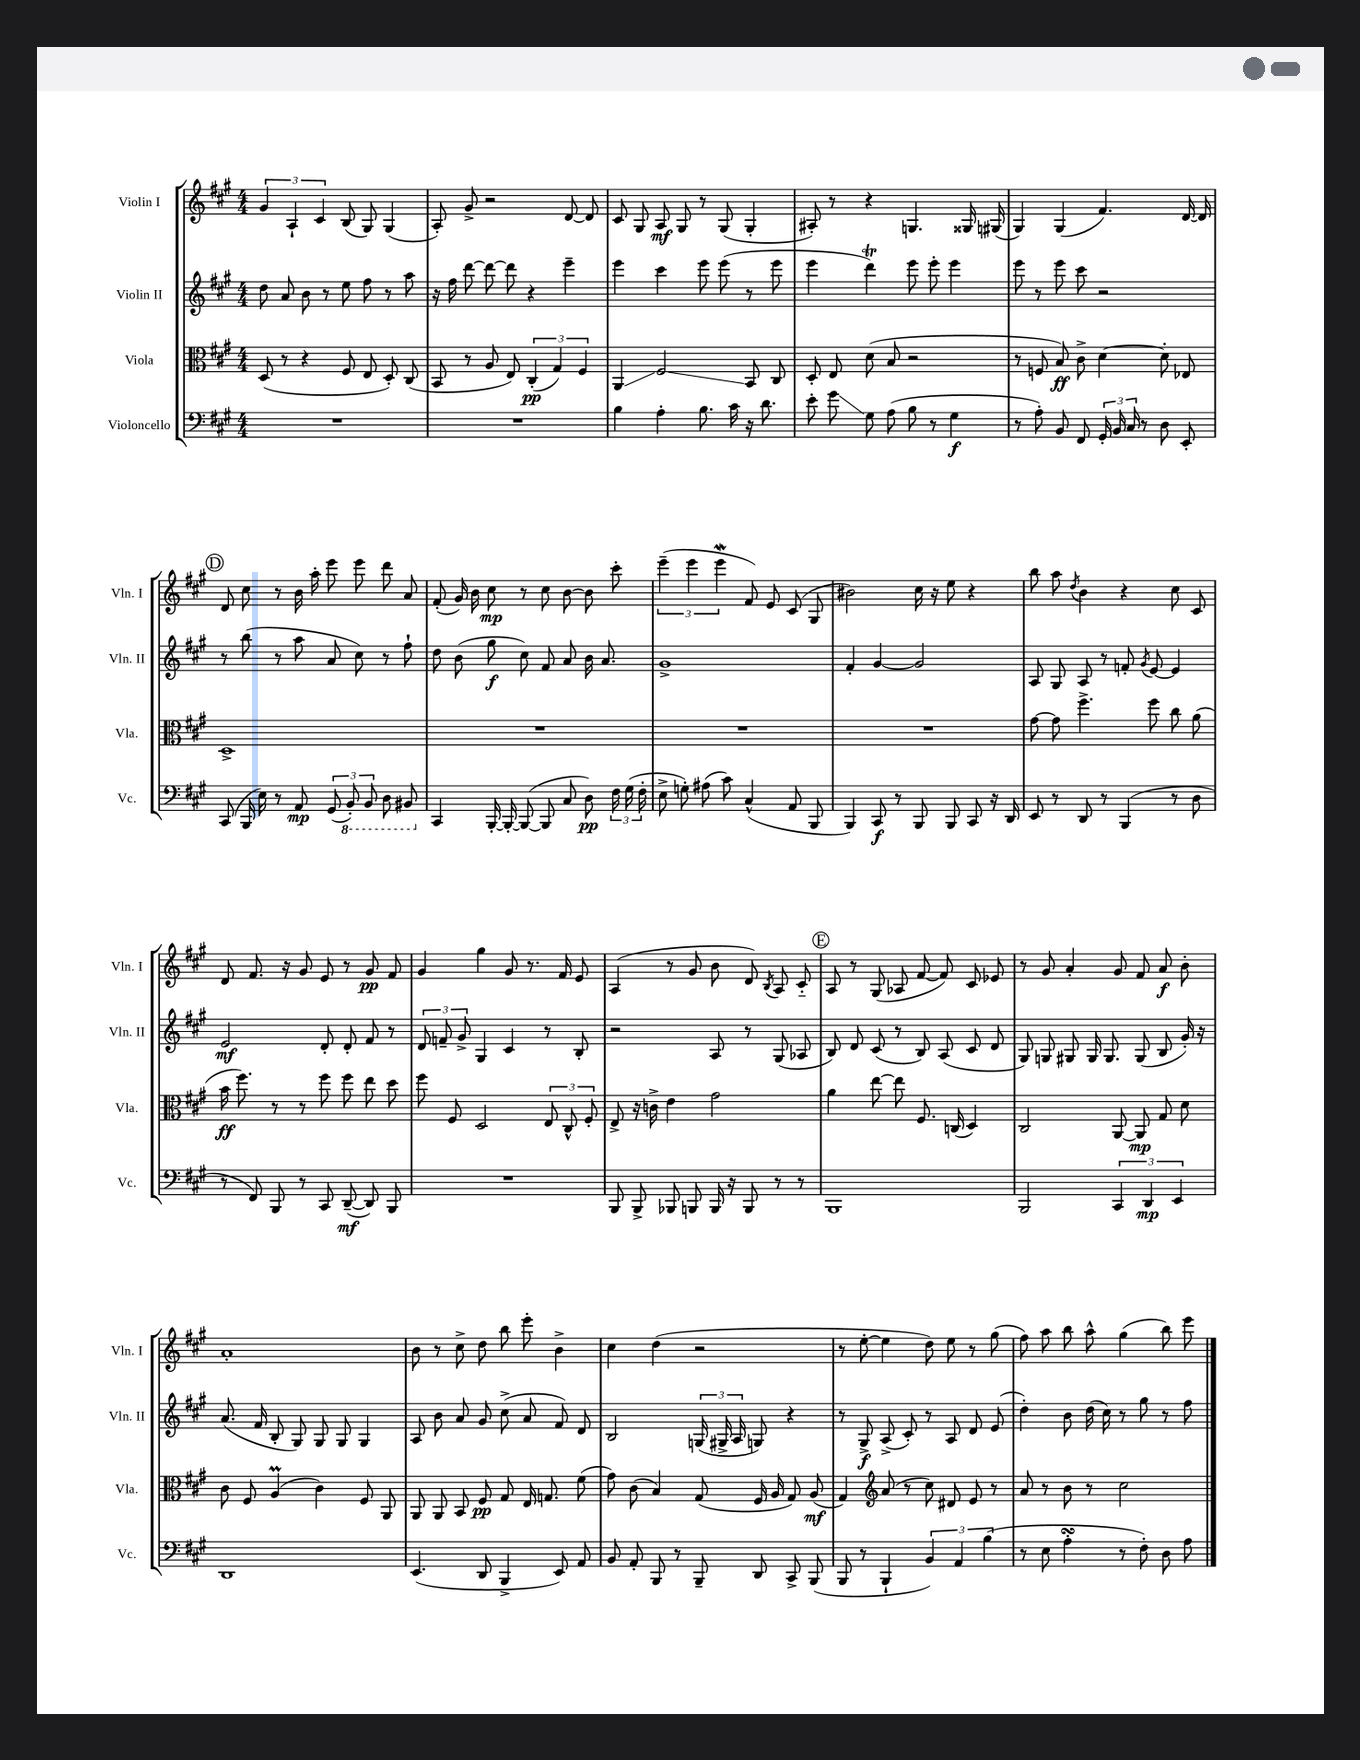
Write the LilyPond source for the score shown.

<<
\new StaffGroup <<
\new Staff = "s0" \with { instrumentName = "Violin I" shortInstrumentName = "Vln. I" } {
    \clef treble \key a \major \numericTimeSignature \time 4/4
    \autoBeamOff \tuplet 3/2 { gis'4 a4-! cis'4 } b8( gis8) gis4( |
    a8-.) gis'8-> r2 d'8~ d'8 |
    cis'8 gis8 a8\mf gis8 r8 gis8( gis4-. |
    ais8-.) r8 r4 g4. gisis16 gis16( |
    gis4) gis4( fis'4.) d'16~ d'16 |
    \mark \markup { \circle "D" } d'8 cis''8 r8 b'16 a''16-. e'''8 e'''8 d'''8 a'8 |
    fis'8-.( gis'16) b'16 cis''8\mp r8 cis''8 b'8~ b'8 cis'''8-. |
    \tuplet 3/2 { e'''4--( e'''4 e'''4\mordent } fis'8) e'8 cis'8( gis8 |
    bis'2) cis''16 r16 e''8 r4 |
    b''8 a''8 \acciaccatura { d''8 } b'4 r4 cis''8 cis'8 |
    d'8 fis'8. r16 gis'8 e'8 r8 gis'8\pp fis'8 |
    gis'4 gis''4 gis'8 r8. fis'16 e'8 |
    a4( r8 gis'8 b'8 d'8) \acciaccatura { b8 } a8 cis'8-_ |
    \mark \markup { \circle "E" } a8 r8 gis8( aes8 fis'8~ fis'8) cis'8 ees'8 |
    r8 gis'8 a'4-. gis'8 fis'8 a'8\f b'8-. |
    a'1-. |
    b'8 r8 cis''8-> d''8 b''8 e'''8-. b'4-> |
    cis''4 d''4( r2 |
    r8 e''8~-. e''4 d''8) e''8 r8 gis''8( |
    fis''8) a''8 b''8 a''8-^ gis''4( b''8) e'''8 \bar "|." |
}
\new Staff = "s1" \with { instrumentName = "Violin II" shortInstrumentName = "Vln. II" } {
    \clef treble \key a \major \numericTimeSignature \time 4/4
    \autoBeamOff d''8 a'8 b'8 r8 e''8 fis''8 r8 a''8 |
    r16 fis''16 d'''8~ d'''8~ d'''8 r4 e'''4-- |
    e'''4 cis'''4 e'''8 e'''8( r8 e'''8 |
    e'''4 d'''4\trill) e'''8 e'''8-. e'''4 |
    e'''8 r8 e'''8 cis'''8 r2 |
    \mark \markup { \circle "D" } r8 b''8( r8 a''8 a'8 cis''8) r8 fis''8-! |
    d''8 b'8( gis''8\f cis''8) fis'8 a'8 b'16 a'8. |
    gis'1-> |
    fis'4-. gis'4~ gis'2 |
    a8 gis8 a8 r8 f'8-. \acciaccatura { gis'8 } e'8~ e'4 |
    e'2\mf d'8-. d'8-. fis'8 r8 |
    \tuplet 3/2 { d'8 f'8-- gis'8-> } gis4 cis'4 r8 b8-. |
    r2 a8 r8 gis8( aes8 |
    \mark \markup { \circle "E" } b8) d'8 cis'8( r8 b8) a8( cis'8 d'8 |
    gis8) g8 gis8 gis16 gis8. gis8( b8 gis'16-.) r16 |
    a'8.( fis'16 b8-. gis8) gis8 gis8 gis4 |
    a8 b'8 a'8 gis'8 cis''8->( a'8 fis'8) d'8 |
    b2 \tuplet 3/2 { g16( gis16-> a16 } g8) r4 |
    r8 gis8->\f a8->( cis'8-.) r8 a8 d'8 e'8( |
    d''4-.) b'8 d''16( cis''16) r8 gis''8 r8 fis''8 \bar "|." |
}
\new Staff = "s2" \with { instrumentName = "Viola" shortInstrumentName = "Vla." } {
    \clef alto \key a \major \numericTimeSignature \time 4/4
    \autoBeamOff d8( r8 r4 fis8 e8 d8-.) cis8( |
    b,8 r8 a8 e8) \tuplet 3/2 { cis4-.\pp( gis4) fis4 } |
    a,4\glissando fis2\glissando b,8 cis8 |
    d8-. e8 d'8( b8 r2 |
    r8 f8 b8\ff) cis'8-> d'4~ d'8-. ees8 |
    \mark \markup { \circle "D" } d1-> |
    R1 |
    R1 |
    R1 |
    gis'8~ gis'8 fis''4.-> fis''8 cis''8 a'8( |
    b'16\ff fis''8.) r8 r8 fis''8 fis''8 e''8 d''8 |
    fis''8 fis8 d2 \tuplet 3/2 { e8 cis8-^ fis8-. } |
    e8-> r16 c'16-> e'4 gis'2 |
    \mark \markup { \circle "E" } a'4 e''8~ e''8 fis8. c16( d4) |
    cis2 a,8~ a,8\mp gis8 d'8 |
    cis'8 fis8 a4\prall( cis'4) fis8 a,8 |
    a,8 a,8 b,8 fis8\pp gis8 e16 g8. fis'8( |
    gis'8) cis'8( b4) gis8( fis16 a16 gis8) a8\mf( |
    gis4) \clef treble a'8( r8 cis''8) dis'8 e'8 r8 |
    a'8 r8 b'8 r8 cis''2 \bar "|." |
}
\new Staff = "s3" \with { instrumentName = "Violoncello" shortInstrumentName = "Vc." } {
    \clef bass \key a \major \numericTimeSignature \time 4/4
    \autoBeamOff R1 |
    R1 |
    b4 a4-. b8. cis'16 r16 d'8. |
    e'8-. gis'8\glissando gis8 a8( b8 r8 gis4\f |
    r8 a8-.) b,8 fis,8 \tuplet 3/2 { gis,16-. b,16 cis16 } r8 d8 e,8-. |
    \mark \markup { \circle "D" } cis,8( b,,16 e16) r8 a,8\mp \tuplet 3/2 { gis,8( \ottava #-1 b,,8-.) b,,8 } d,8 bis,,8 \ottava #0 |
    cis,4 b,,16~-. b,,16~-. b,,8~( b,,8 cis8 d8\pp) \tuplet 3/2 { fis16 gis16( fis16-. } |
    e8-> g8-.) ais8( cis'8) cis4-^( a,8 b,,8 |
    b,,4) cis,8\f r8 b,,8 b,,8 cis,8 r16 d,16 |
    e,8 r8 d,8 r8 b,,4( r8 d8 |
    r8 fis,8) b,,8 r8 cis,8 d,8~--\mf( d,8) b,,8 |
    R1 |
    b,,8 b,,8-> bes,,8 b,,8 b,,16 r16 b,,8 r8 r8 |
    \mark \markup { \circle "E" } b,,1 |
    b,,2 \tuplet 3/2 { cis,4 d,4\mp e,4 } |
    d,1 |
    e,4.( d,8 b,,4-> e,8) a,8 |
    b,8 a,8-. b,,8 r8 b,,8-- d,8 cis,8-> b,,8( |
    b,,8 r8 b,,4-! \tuplet 3/2 { b,4) a,4 b4( } |
    r8 e8 a4-.\turn r8 fis8-.) d8 a8 \bar "|." |
}
>>
>>
\layout { \context { \Score \remove "Bar_number_engraver" } }
